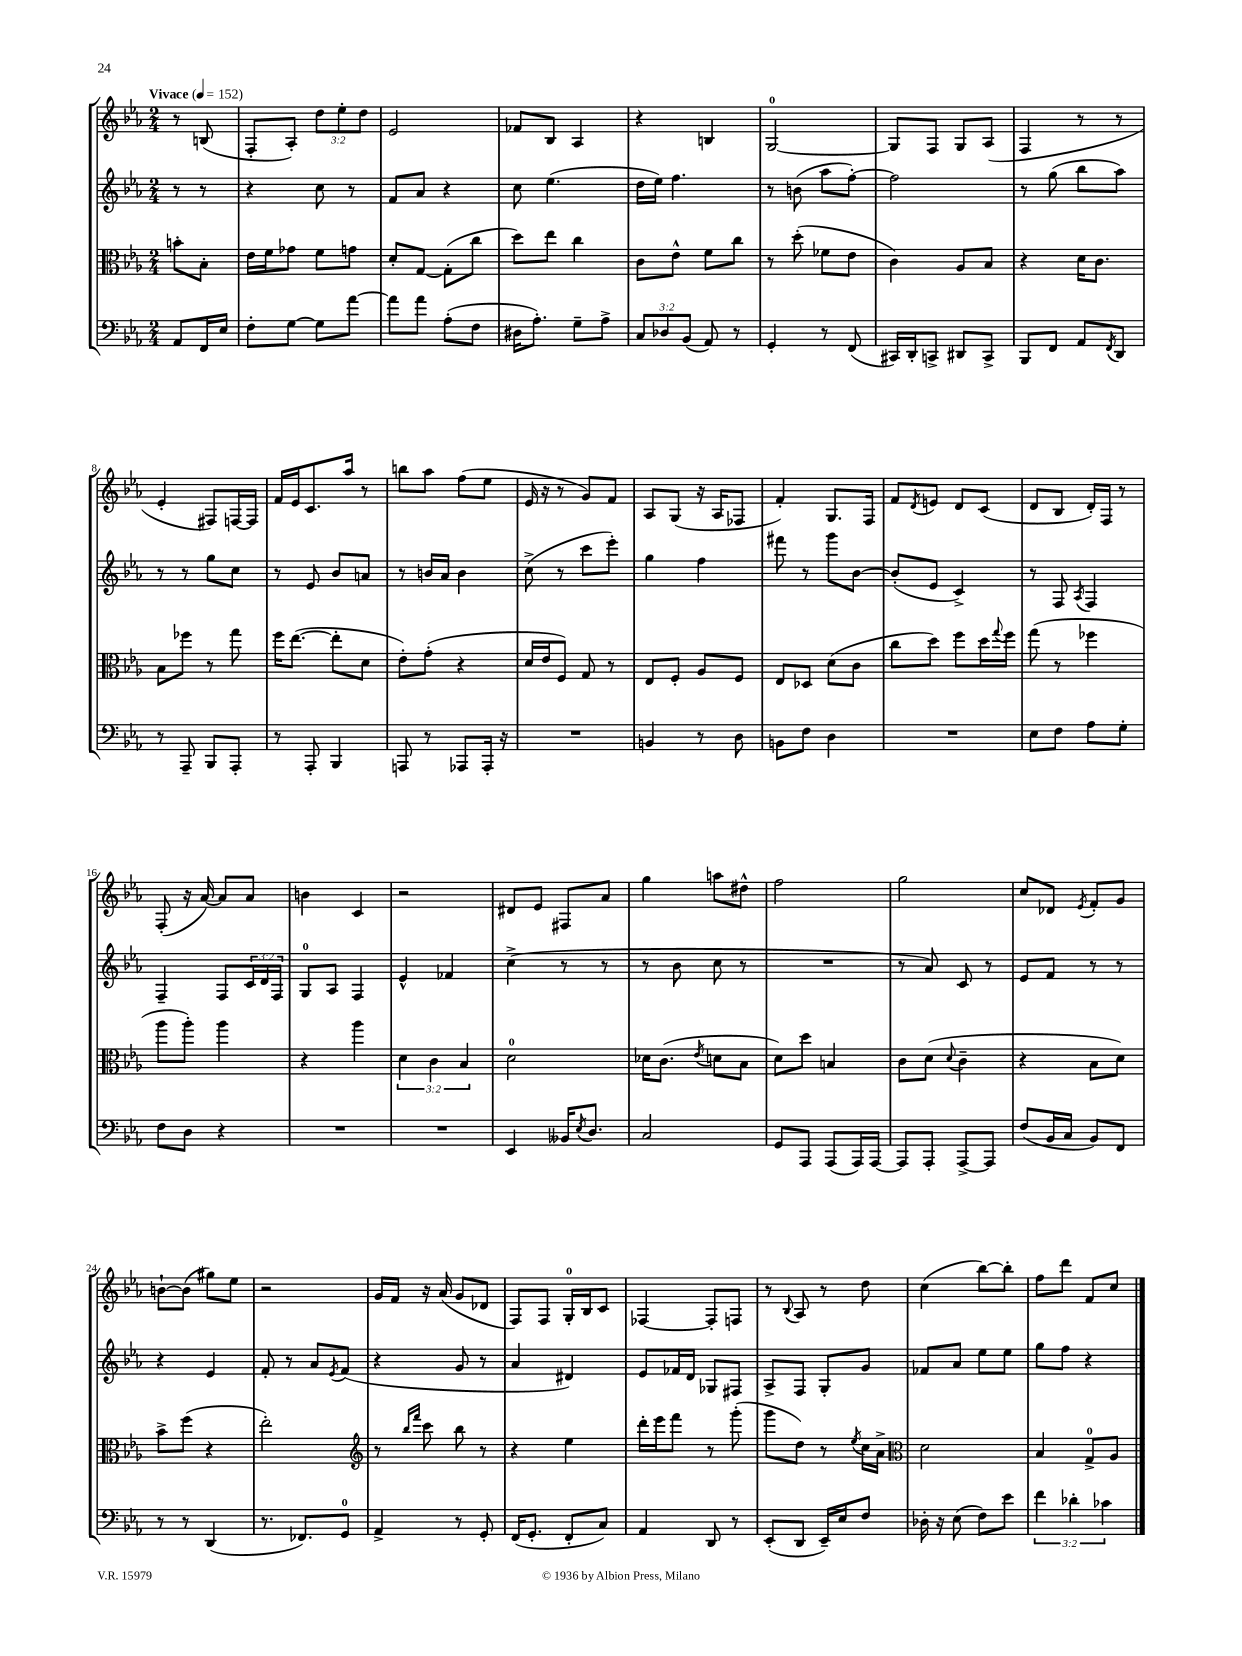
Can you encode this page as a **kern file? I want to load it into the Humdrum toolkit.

**kern	**kern	**kern	**kern
*staff4	*staff3	*staff2	*staff1
*clefF4	*clefC3	*clefG2	*clefG2
*k[b-e-a-]	*k[b-e-a-]	*k[b-e-a-]	*k[b-e-a-]
*M2/4	*M2/4	*M2/4	*M2/4
*MM152	*MM152	*MM152	*MM152
8AA-	8b'	8r	8r
16FF	8B-'	8r	(8B
16E-	.	.	.
=	=	=	=
8F'	16e-	4r	8F'
.	16f	.	.
[8G	8g-	.	8A-')
8G]	8f	8cc	12dd
.	.	.	12ee-'
[8a-	8g	8r	.
.	.	.	12dd
=	=	=	=
8a-]	8d'	8f	2e-
8a-	[8G	8a-	.
(8A-'	(8G']	4r	.
8F	8cc	.	.
=	=	=	=
16D#	8dd)	8cc	8f-
8.A-')	.	.	.
.	8ee-	(4.ee-	8B-
8G~	4cc	.	4A-
8A-^	.	.	.
=	=	=	=
12C	8c	16dd	4r
.	.	16ee-)	.
12D-	.	.	.
.	8e-^^	4.ff	.
(12BB-	.	.	.
8AA-)	8f	.	4B
8r	8cc	.	.
=	=	=	=
4GG'	8r	8r	[2G
.	(8dd'	(8b	.
8r	8f-	8aa-	.
(8FF	8e-	[8ff')	.
=	=	=	=
16CC#)	4c)	2ff]	8G]
16DD'	.	.	.
8CC^	.	.	8F
8DD#	8A-	.	8G
8CC^	8B-	.	(8A-
=	=	=	=
8BBB-	4r	8r	4F
8FF	.	(8gg	.
8AA-	16d	8bb-	8r
.	8.c	.	.
8qFF	.	.	.
8DD	.	8aa-)	8r
=	=	=	=
8r	8B-	8r	4e-'
8AAA-~	8ff-	8r	.
8BBB-	8r	8gg	8F#)
8AAA-'	8gg	8cc	[16F
.	.	.	16F]
=	=	=	=
8r	16ff	8r	16f
.	([8.ee-	.	16e-
8AAA-'	.	8e-	8.c
4BBB-	8ee-']	8b-	.
.	.	.	16aa-
.	8d	8a	8r
=	=	=	=
8AAA	8e-')	8r	8bb
8r	(8g'	16b	8aa-
.	.	16a-	.
8AAA-	4r	4b	(8ff
16AAA-'	.	.	8ee-
16r	.	.	.
=	=	=	=
2r	16d	(8cc^	16e-
.	16e-	.	16r
.	8F)	8r	8r
.	8G	8ccc	8g)
.	8r	8eee-')	8f
=	=	=	=
4BB	8E-	4gg	8A-
.	8F'	.	(8G
8r	8A-	4ff	16r
.	.	.	16A-
8D	8F	.	8F-
=	=	=	=
8BB	8E-	8fff#	4f')
8F	8D-	8r	.
4D	(8d	8ggg	8.G
.	8c	[8b-	.
.	.	.	16F
=	=	=	=
2r	8cc	(8b-']	8f
.	.	.	8qd
.	8dd)	8e-	8e
.	8ff	4c^)	8d
.	16dd	.	(8c
.	8qqgg	.	.
.	16ff	.	.
=	=	=	=
8E-	(8gg	8r	8d
8F	8r	8F	8B-
.	.	8qA-	.
8A-	4ff-	4F	16d')
.	.	.	16F
8G'	.	.	8r
=	=	=	=
8F	8aa-	4F~	(8F'
8D	8aa-')	.	16r
.	.	.	[16a-)
4r	4aa-	8F	8a-]
.	.	24c	8a-
.	.	24d	.
.	.	24F	.
=	=	=	=
2r	4r	8G	4b
.	.	8A-	.
.	4aa-	4F	4c
=	=	=	=
2r	6d	4e-^^	2r
.	6c	.	.
.	.	4f-	.
.	6B-	.	.
=	=	=	=
4EE-	2d	(4cc^	8d#
.	.	.	8e-
16BB--	.	8r	8F#
8qE-	.	.	.
8.D	.	.	.
.	.	8r	8a-
=	=	=	=
2C	16d-	8r	4gg
.	(8.c	.	.
.	.	8b-	.
.	8qe-	.	.
.	8d	8cc	8aa
.	8B-	8r	8dd#^^
=	=	=	=
8GG	8d)	2r	2ff
8AAA-	8dd	.	.
(8AAA-	4B	.	.
16AAA-)	.	.	.
[16AAA-	.	.	.
=	=	=	=
8AAA-]	8c	8r	2gg
8AAA-'	(8d	8a-)	.
.	8qqd	.	.
[8AAA-^	4c~	8c	.
8AAA-]	.	8r	.
=	=	=	=
(8F	4r	8e-	8cc
16BB-	.	8f	8d-
16C	.	.	.
.	.	.	8qe-
8BB-)	8B-	8r	8f'
8FF	8d)	8r	8g
=	=	=	=
8r	8b-^	4r	[8b`
8r	(8ff	.	(8b]
(4DD	4r	4e-	8gg#)
.	.	.	8ee-
=	=	=	=
8.r	2ee-')	8f'	2r
.	.	8r	.
8.FF-)	.	.	.
.	.	8a-	.
.	.	8qe-	.
8GG	.	(8f	.
=	=	=	=
*	*clefG2	*	*
4AA-^	8r	4r	16g
.	.	.	16f
.	16qqbb-	.	.
.	16qqfff	.	.
.	8ccc	.	16r
.	.	.	(16a-
8r	8bb-	8g	8g
8GG'	8r	8r	8d-
=	=	=	=
(16FF	4r	4a-	8F)
8.GG'	.	.	.
.	.	.	8F
8FF'	4ee-	4d#)	16G'
.	.	.	16B-
8C)	.	.	8c
=	=	=	=
4AA-	16ddd'	8e-	[4F-
.	16eee-	.	.
.	8fff	16f-	.
.	.	16d	.
8DD	8r	8G-	8F-']
8r	(8ggg'	8F#	8F
=	=	=	=
(8EE-'	8ggg	8A-^	8r
.	.	.	8qqB-
8DD	8dd)	8F	8A-
16EE-~)	8r	8G'	8r
16E-	.	.	.
.	8qee-	.	.
8F	16cc	8g	8dd
.	16a-^	.	.
=	=	=	=
*	*clefC3	*	*
16D-'	2d	8f-	(4cc
16r	.	.	.
(8E-	.	8a-	.
8F)	.	8ee-	[8bb-)
8e-	.	8ee-	8bb-']
=	=	=	=
6f	4B-	8gg	8ff
.	.	8ff	8ddd
6d-'	.	.	.
.	8G^	4r	8f
6c-	.	.	.
.	8A-	.	8cc
==	==	==	==
*-	*-	*-	*-
